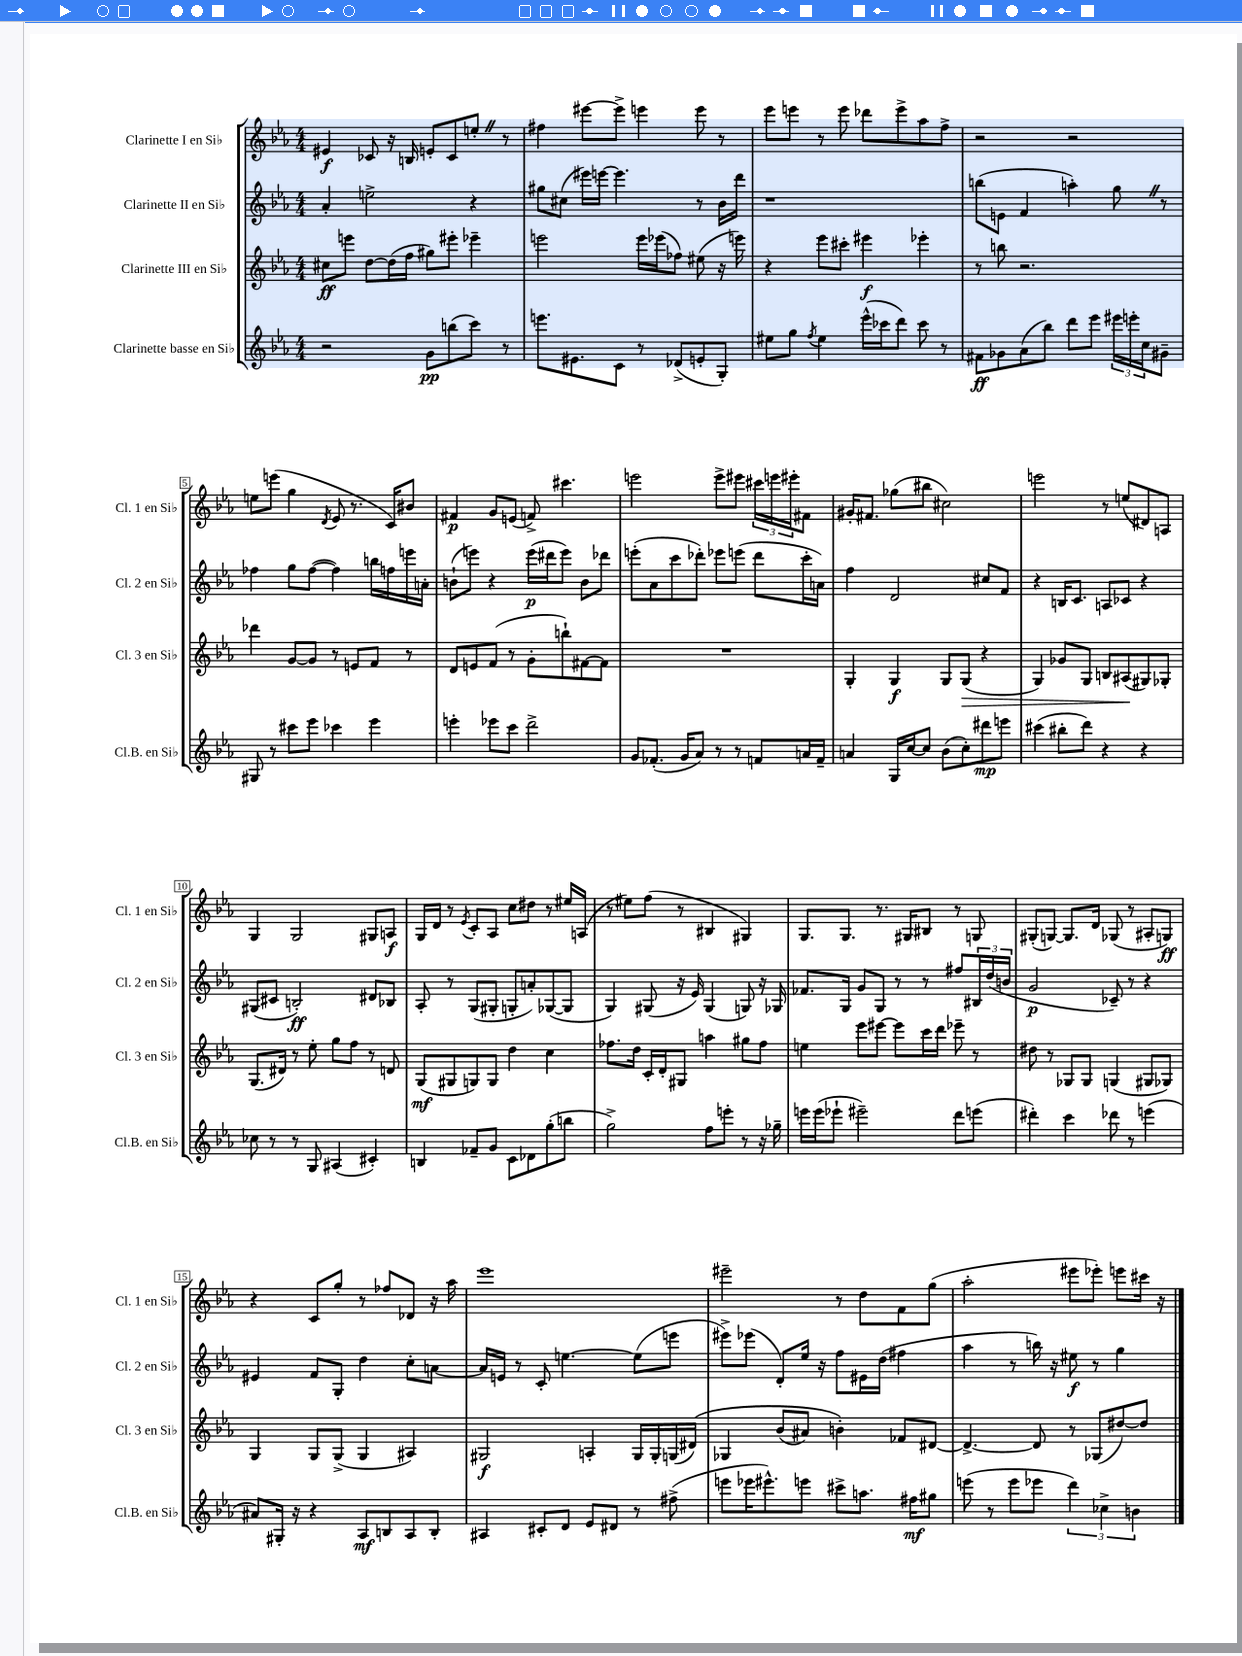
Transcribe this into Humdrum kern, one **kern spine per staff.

**kern	**dynam	**kern	**dynam	**kern	**dynam	**kern	**dynam
*part4	*part4	*part3	*part3	*part2	*part2	*part1	*part1
*staff4	*staff4	*staff3	*staff3	*staff2	*staff2	*staff1	*staff1
*I"Clarinette basse en Si♭	*	*I"Clarinette III en Si♭	*	*I"Clarinette II en Si♭	*	*I"Clarinette I en Si♭	*
*I'Cl.B. en Si♭	*	*I'Cl. 3 en Si♭	*	*I'Cl. 2 en Si♭	*	*I'Cl. 1 en Si♭	*
*clefG2	*	*clefG2	*	*clefG2	*	*clefG2	*
*k[b-e-a-]	*	*k[b-e-a-]	*	*k[b-e-a-]	*	*k[b-e-a-]	*
*M4/4	*	*M4/4	*	*M4/4	*	*M4/4	*
=1	=1	=1	=1	=1	=1	=1	=1
2r	.	8cc#X\L	ff	4a-'/	.	4e#X/	f
.	.	8eeen\J	.	.	.	.	.
.	.	[8dd\L	.	2een^\	.	8c-X/	.
.	.	(16dd\L]	.	.	.	16r	.
.	.	16ff\JJ	.	.	.	16Bn/	.
8g\L	pp	8gg#X\L)	.	.	.	8en'/L	.
(8bbn\	.	8eee#X'\J	.	.	.	8c-/	.
8ccc\J)	.	4eee-X~\	.	4r	.	8een'Z/J	.
8r	.	.	.	.	.	8r	.
=2	=2	=2	=2	=2	=2	=2	=2
8.eeen\L	.	2eeen\	.	8gg#X\L	.	4ff#X\	.
.	.	.	.	(8cc#X\J	.	.	.
8.e#X\	.	.	.	.	.	.	.
.	.	.	.	16eee#X\LL)	.	[8eee#X\L	.
.	.	.	.	[16eeen\JJ	.	.	.
8c\J	.	.	.	4.eee\]	.	8eee#^\J]	.
8r	.	16eee\LL	.	.	.	4eeen\	.
.	.	(16eee-X\J	.	.	.	.	.
(8d-X^/L	.	8ff-X\J)	.	.	.	.	.
8en'/	.	(8ee#X\	.	8r	.	8eee\	.
8G'/J)	.	16r	.	16b-\LL	.	8r	.
.	.	16eeen\)	.	16ddd\JJ	.	.	.
=3	=3	=3	=3	=3	=3	=3	=3
8ee#X\L	.	4r	.	1r	.	8eee-\L	.
8gg\J	.	.	.	.	.	8eeen\J	.
8qff/	.	.	.	.	.	.	.
4ee#\	.	8eee-\L	.	.	.	8r	.
.	.	8ccc#X'\J	.	.	.	8eee\	.
(16eee-^^\LL	.	4eee#X\	f	.	.	8ddd-X\L	.
16ccc-X\J	.	.	.	.	.	.	.
8ddd\J)	.	.	.	.	.	8eee^\	.
8ccc-\	.	4eee-X'\	.	.	.	8aa-\	.
8r	.	.	.	.	.	8ff^\J	.
=4	=4	=4	=4	=4	=4	=4	=4
8f#X\L	ff	8r	.	(8bbn\L	.	2r	.
8g-X\	.	8bbn\	.	8en\J	.	.	.
(8a-\	.	2.r	.	4f/	.	.	.
8bb-\J)	.	.	.	.	.	.	.
8ddd\L	.	.	.	4aan'\)	.	2r	.
8eee-\J	.	.	.	.	.	.	.
24eee#X\LL	.	.	.	8ggZ\	.	.	.
24eeen'\	.	.	.	.	.	.	.
24cc\J	.	.	.	.	.	.	.
8g#X~\J	.	.	.	8r	.	.	.
!!LO:LB:g=z
=5	=5	=5	=5	=5	=5	=5	=5
8G#X/	.	4ddd-X\	.	4ff-X\	.	8een\L	.
8r	.	.	.	.	.	(8eeen\J	.
8ccc#X\L	.	[8g/L	.	8gg\L	.	4gg\	.
8eee-\J	.	8g/J]	.	([8ff-\J	.	.	.
.	.	.	.	.	.	8qd/	.
4ccc-X\	.	8r	.	4ff-\])	.	8e-/	.
.	.	8en/L	.	.	.	8.r	.
4eee-\	.	8f/J	.	16bbn\LL	.	.	.
.	.	.	.	16ffn\	.	16c/KL)	.
.	.	8r	.	16eeen\	.	8b#X/J	.
.	.	.	.	16an'\JJ	.	.	.
=6	=6	=6	=6	=6	=6	=6	=6
4eeen'\	.	8d/L	.	(8bn`\L	.	4f#X/	p
.	.	8en/	.	8eeen\J)	.	.	.
8eee-X\L	.	(8f/J	.	4r	.	8g/L	.
8ccc\J	.	8r	.	.	.	(8en/J	.
2ddd^\	.	8g'\L	.	(16eee\LL	p	8fn^/)	.
.	.	.	.	16ddd#X\J	.	.	.
.	.	8bbn`\)	.	8eee\J)	.	4.ccc#X\	.
.	.	[8f#X\	.	8b\L	.	.	.
.	.	8f#\J]	.	8ddd-X\J	.	.	.
=7	=7	=7	=7	=7	=7	=7	=7
8g/L	.	1r	.	(8eeen'\L	.	2eeen\	.
(8.f-X'/J	.	.	.	8a-\	.	.	.
.	.	.	.	8ccc\	.	.	.
16g/KL	.	.	.	.	.	.	.
8a-/J)	.	.	.	8ddd-X'\J)	.	.	.
8r	.	.	.	8eee-X\L	.	8eee^\L	.
8r	.	.	.	(8eeen\J	.	8eee#X\J	.
8fn/L	.	.	.	8ddd-\L	.	24ccc#X\LL	.
.	.	.	.	.	.	24eeen\	.
.	.	.	.	.	.	24eee#X'\J	.
16an/L	.	.	.	16ccc'\L	.	8f#X\J	.
16f~/JJ	.	.	.	16an\JJ)	.	.	.
=8	=8	=8	=8	=8	=8	=8	=8
4an/	.	4G'/	.	4ff\	.	16g#X'/KL	.
.	.	.	.	.	.	8.f#X/J	.
16G/LL	.	4G/	f	2d/	.	(8gg-X\L	.
[16cc/J	.	.	.	.	.	.	.
8cc/J]	.	.	.	.	.	8bb#X\J	.
(8b-\L	.	8G/L	.	.	.	2cc#X\)	.
!	!	!	!LO:HP:b	!	!	!	!
8cc'\)	.	(8G/J	>	.	.	.	.
8ddd#X\	mp	4r	.	8cc#X/L	.	.	.
8eeen\J	.	.	.	8f/J	.	.	.
=9	=9	=9	=9	=9	=9	=9	=9
(4ccc#X\	.	4G/)	.	4r	.	2eeen\	.
8bb#X'\L	.	8g-X/L	.	16Bn/KL	.	.	.
.	.	.	.	8.c/J	.	.	.
8ddd\J)	.	8G/J	.	.	.	.	.
4r	.	8Bn/L	.	8An/L	.	8r	.
.	.	(8A#X/	.	8c-X/J	.	(8een/L	.
4r	.	8G#X/)	]	4r	.	8d#X/)	.
.	.	8G-X'/J	.	.	.	8An/J	.
!!LO:LB:g=z
=10	=10	=10	=10	=10	=10	=10	=10
8cc-X\	.	(8.G/L	.	(8G#X/L	.	4G/	.
8r	.	.	.	8c#X/J	.	.	.
.	.	16d#X/Jk)	.	.	.	.	.
8r	.	8r	.	2Bn'/)	ff	2G/	.
8G/	.	8ee-'\	.	.	.	.	.
(4A#X/	.	8gg\L	.	.	.	.	.
.	.	8ff\J	.	.	.	.	.
4c#X'/)	.	8r	.	8d#X/L	.	8G#X/L	.
.	.	8dn/	.	8B-X/J	.	8An/J	f
=11	=11	=11	=11	=11	=11	=11	=11
4Bn/	.	(8G/L	mf	8A-'/	.	16G/LL	.
.	.	.	.	.	.	16d/JJ	.
.	.	8G#X/	.	8r	.	8r	.
.	.	.	.	.	.	8qe-/	.
8f-X~/L	.	8Gn/)	.	(8G/L	.	8c'/L	.
8g/J	.	8G/J	.	8G#X'/J	.	8A-/J	.
8c\L	.	4dd\	.	8Gn'/L	.	8cc\L	.
8d-X\	.	.	.	8an'/)	.	8dd#X\J	.
(8gg'\	.	4cc\	.	([8G-X/	.	8r	.
8bbn\J	.	.	.	8G-/J]	.	16ee#X/LL	.
.	.	.	.	.	.	(16An/JJ	.
=12	=12	=12	=12	=12	=12	=12	=12
2gg^\)	.	8.ff-X\L	.	4G/)	.	8r	.
.	.	.	.	.	.	8ee#X\L)	.
.	.	16dd\Jk	.	.	.	.	.
.	.	16c'/LL	.	(8G#X/	.	(8ff\J	.
.	.	16d'/J	.	.	.	.	.
.	.	8G#X/J	.	16r	.	8r	.
.	.	.	.	16e-/)	.	.	.
8ff\L	.	4aan\	.	(4G#/	.	4B#X/	.
8eeen'\J	.	.	.	.	.	.	.
8r	.	8gg#X\L	.	8Gn/)	.	4G#X/)	.
16r	.	8ff-\J	.	16r	.	.	.
16gg-X~\	.	.	.	16G-X/	.	.	.
=13	=13	=13	=13	=13	=13	=13	=13
16eeen\LL	.	4een\	.	8.f-X/L	.	8.G/L	.
(16eee\J	.	.	.	.	.	.	.
8eee-X`\J	.	.	.	.	.	.	.
.	.	.	.	16G/Jk	.	8.G/J	.
2eee#X~\)	.	8eee-\L	.	8g/L	.	.	.
.	.	[8eee#X\J	.	8G/J	.	8.r	.
.	.	8eee#\L]	.	8r	.	.	.
.	.	.	.	.	.	16G#X/KL	.
.	.	16ccc\L	.	8r	.	8B#X/J	.
.	.	16ddd\JJ	.	.	.	.	.
8ddd\L	.	8eee-X~\	.	8ff#X/L	.	8r	.
(8eeen\J	.	8r	.	24B#X/L	.	8Gn/	.
.	.	.	.	(24dd/	.	.	.
.	.	.	.	24bn/JJ	.	.	.
=14	=14	=14	=14	=14	=14	=14	=14
4ddd#X'\)	.	8dd#X\	.	2g/	p	(8G#X'/L	.
.	.	8r	.	.	.	[8Gn/J)	.
4ccc\	.	8G-X/L	.	.	.	8.G/L]	.
.	.	8G-/J	.	.	.	.	.
.	.	.	.	.	.	16d/Jk	.
8ddd-X\	.	(4Gn/	.	8c-X~/)	.	(8G-X/	.
8r	.	.	.	8r	.	8r	.
(4eeen\	.	8G#X/L	.	4r	.	8A#X'/L	.
.	.	8G-X/J)	.	.	.	8Gn/J)	ff
!!LO:LB:g=z
=15	=15	=15	=15	=15	=15	=15	=15
8a#X/L)	.	4G/	.	4e#X/	.	4r	.
16G#X'/Jk	.	.	.	.	.	.	.
16r	.	.	.	.	.	.	.
4r	.	8G/L	.	8f/L	.	8c/L	.
.	.	(8G^/J	.	8G'/J	.	8gg'/J	.
8A-/L	mf	4G/	.	4dd\	.	8r	.
8Bn/	.	.	.	.	.	8ff-X/L	.
8A-/	.	4A#X/)	.	8cc'\L	.	8d-X/J	.
8B'/J	.	.	.	[8an\J	.	16r	.
.	.	.	.	.	.	16aa-\	.
=16	=16	=16	=16	=16	=16	=16	=16
4A#X/	.	2G#X/	f	16a/LL]	.	1eee-	.
.	.	.	.	16en/JJ	.	.	.
.	.	.	.	8r	.	.	.
8c#X'/L	.	.	.	8c'/	.	.	.
8d/J	.	.	.	[4.een\	.	.	.
8e-/L	.	4An'/	.	.	.	.	.
8d#X/J	.	.	.	.	.	.	.
8r	.	16G#/LL	.	(8ee\L]	.	.	.
.	.	16G#'/	.	.	.	.	.
(8ff#X^\	.	(16Gn/	.	8eeen\J	.	.	.
.	.	(16d#X/JJ)	.	.	.	.	.
=17	=17	=17	=17	=17	=17	=17	=17
8eeen\L	.	4G-X/	.	8eee#X^\L)	.	2eee#X~\	.
16eee-X\K	.	.	.	(8eee-X\J	.	.	.
8.eee#X^^\)	.	.	.	.	.	.	.
.	.	(8b-/L	.	8d'/L)	.	.	.
8eeen\J	.	8a#X/J)	.	16ee-/Jk	.	.	.
.	.	.	.	16r	.	.	.
8ccc#X^\L	.	4bn'\)	.	8ff\L	.	8r	.
8.aan\J	.	.	.	16e#X\L	.	8dd\L	.
.	.	.	.	(16dd\JJ	.	.	.
.	.	8f-X/L	.	4ff#X\	.	8f\	.
16ff#X\KL	mf	.	.	.	.	.	.
8gg#X\J	.	[8d#X/J	.	.	.	(8gg\J	.
=18	=18	=18	=18	=18	=18	=18	=18
(8eeen\	.	4.d#^/_	.	4aa-\	.	2aa-'\	.
8r	.	.	.	.	.	.	.
8eee\L	.	.	.	8r	.	.	.
8eee-X\J	.	8d#/]	.	16bbn\)	.	.	.
.	.	.	.	16r	.	.	.
6ddd\)	.	8r	.	8ee#X\	f	8eee#X\L	.
.	.	(8G-X/L	.	8r	.	8eee-X'\J)	.
6cc-X^\	.	.	.	.	.	.	.
.	.	[8dd#X/)	.	4gg\	.	8eeen\L	.
6bn\	.	.	.	.	.	.	.
.	.	8dd#/J]	.	.	.	16ccc#X\Jk	.
.	.	.	.	.	.	16r	.
==	==	==	==	==	==	==	==
*-	*-	*-	*-	*-	*-	*-	*-
